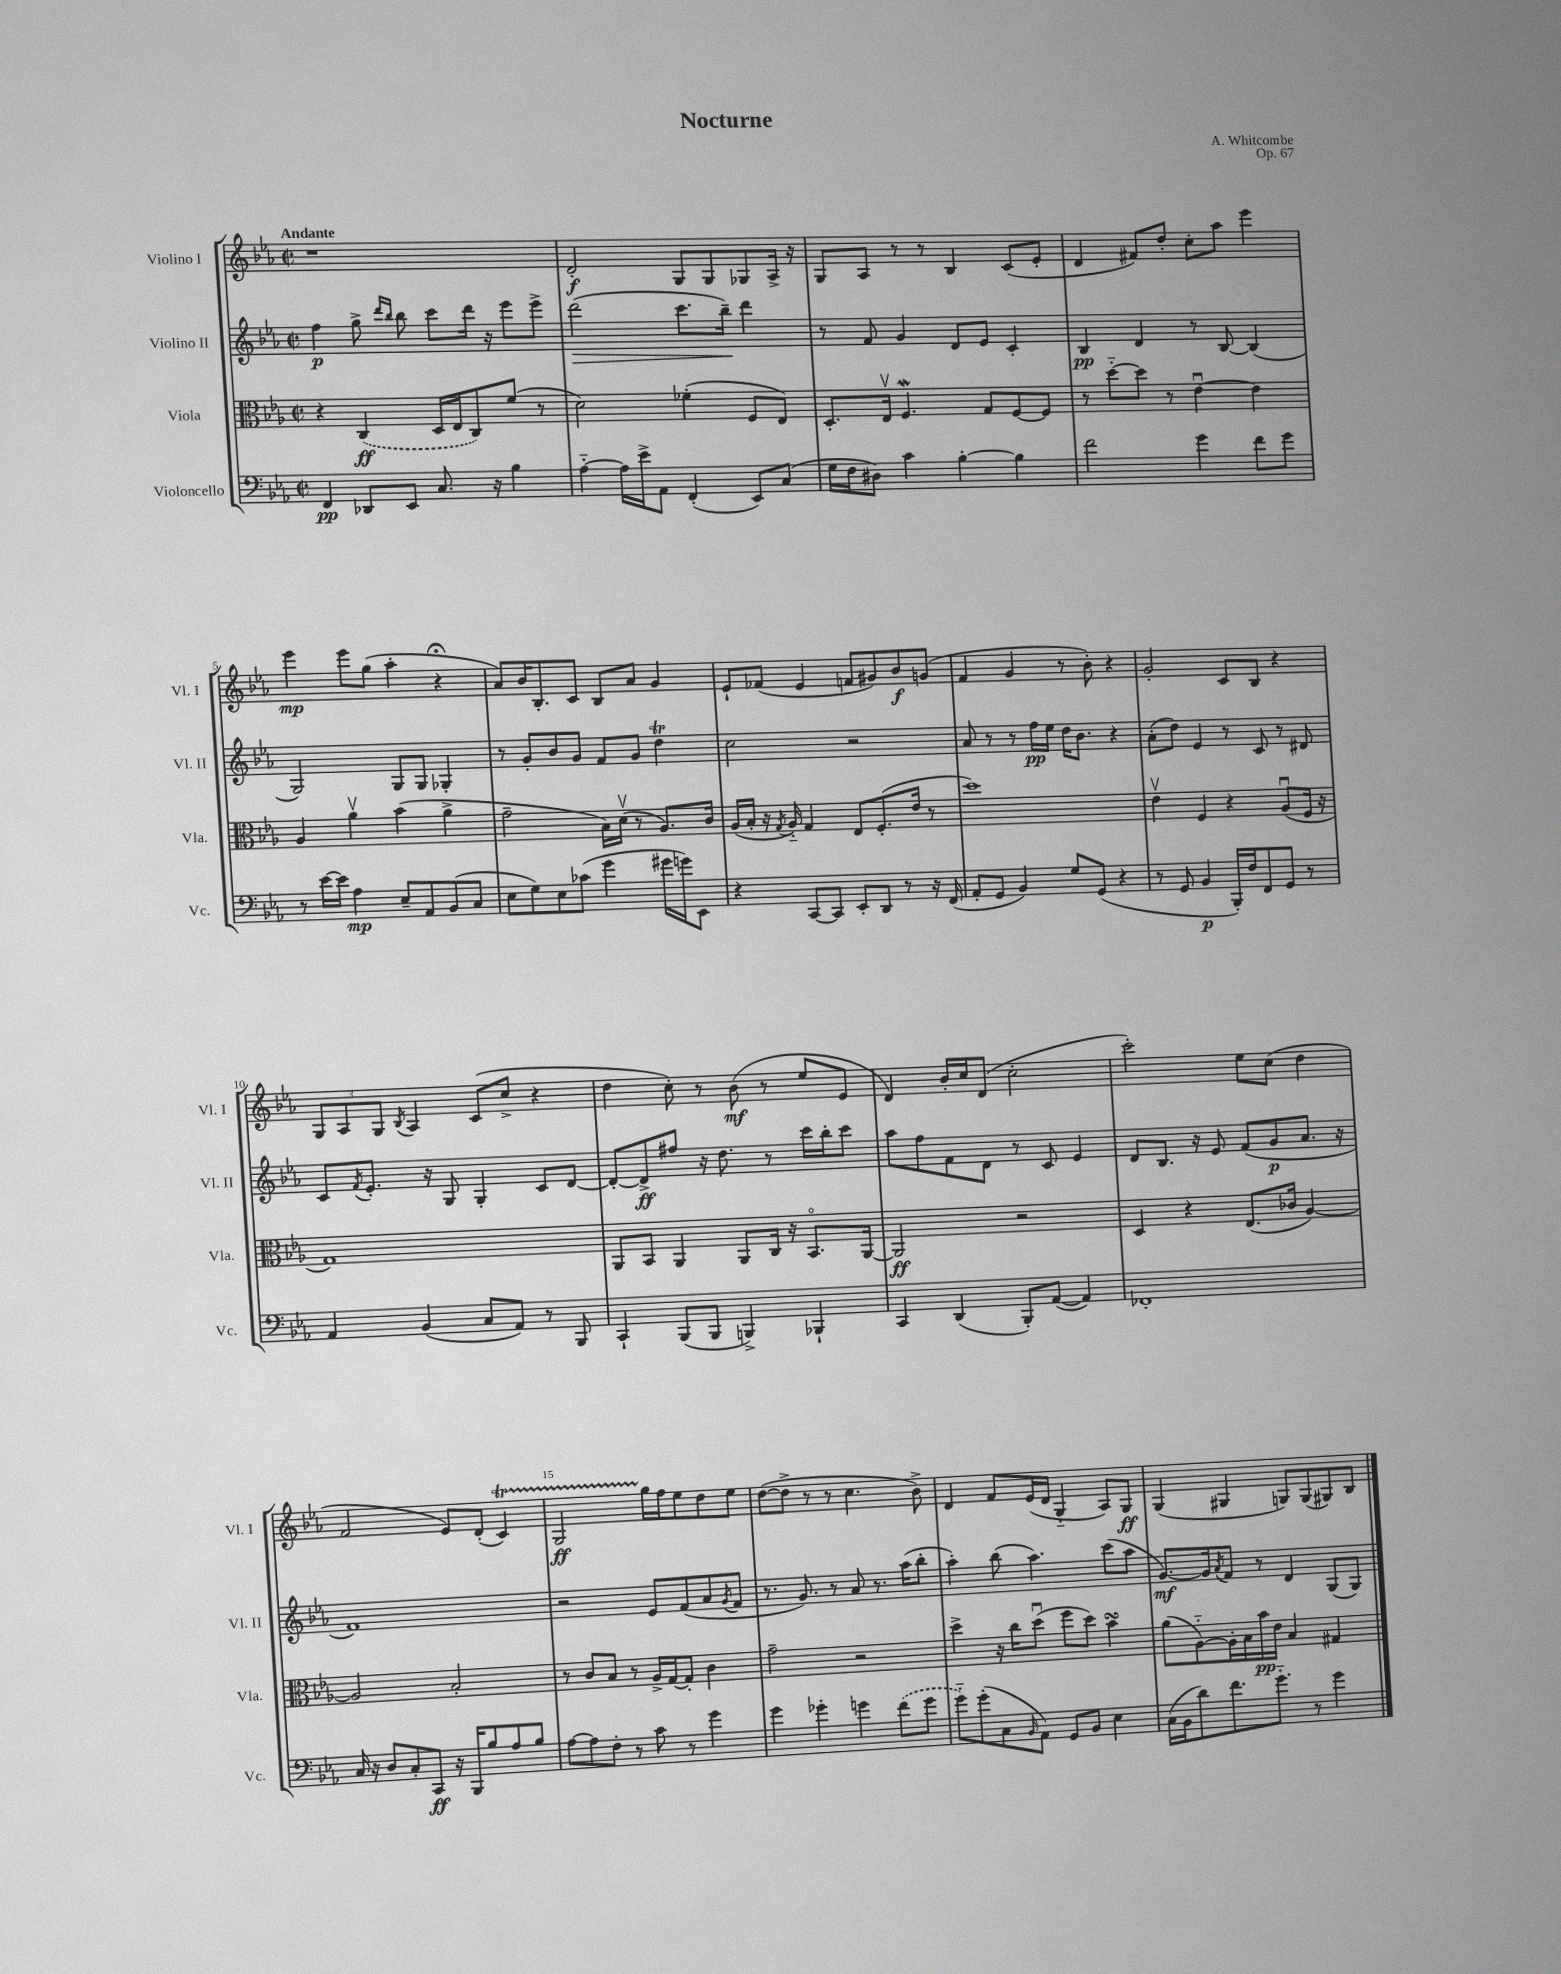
\header { title = "Nocturne" composer = "A. Whitcombe" opus = "Op. 67" }
<<
\new StaffGroup <<
\new Staff = "s0" \with { instrumentName = "Violino I" shortInstrumentName = "Vl. I" } {
    \clef treble \key ees \major \defaultTimeSignature \time 2/2 \tempo "Andante"
    r1 |
    d'2-.\f g8 g8 ges8 aes16-> r16 |
    g8 aes8 r8 r8 bes4 c'8( ees'8-. |
    d'4 fis'8) d''8-. c''8-. aes''8 ees'''4 |
    ees'''4\mp ees'''8 g''8( aes''4-. r4\fermata |
    aes'8) bes'16 bes8.-. c'8 bes8 aes'8 g'4 |
    ees'8-! fes'8( ees'4 f'8 gis'8) bes'8\f g'8( |
    f'4 g'4 r8 bes'8-.) r4 |
    g'2-. c'8 bes8 r4 |
    \tuplet 3/2 { g8 aes8 g8 } \acciaccatura { bes8 } aes4 c'8( c''8-> r4 |
    d''4 c''8-.) r8 bes'8\mf( r8 ees''8 ees'8 |
    d'4) bes'16-. c''16 d'8( c''2-. |
    c'''2-.) ees''8 c''8( d''4 |
    f'2 ees'8) d'8-.( c'4\startTrillSpan) |
    g2\ff g''16\stopTrillSpan f''16 ees''8 d''8 ees''8 |
    d''8~( d''8-> r8 r8 c''4. bes'8->) |
    d'4 f'8 ees'16( d'16 g4-_ aes8) g8\ff |
    g4( gis4 g8) g8( gis8) bes8 \bar "|." |
}
\new Staff = "s1" \with { instrumentName = "Violino II" shortInstrumentName = "Vl. II" } {
    \clef treble \key ees \major \defaultTimeSignature \time 2/2
    f''4\p g''8-> \grace { d'''16 bes''16 } bes''8 c'''8 d'''16 r16 ees'''8 ees'''8-> |
    d'''2\>( c'''8. bes''16--\!) d'''4 |
    r8 f'8 g'4 d'8 ees'8 c'4-. |
    bes4\pp d'4 r8 bes8~ bes4( |
    g2) g8 g8 ges4-. |
    r8 g'8-. bes'8 g'8 f'8 g'8 d''4\trill |
    c''2 r2 |
    aes'8 r8 r8 f''16\pp ees''16 d''16 bes'8. r4 |
    aes'8-.( d''8) ees'4 r8 c'8 r8 dis'8 |
    c'8 \acciaccatura { f'8 } ees'8.-. r16 g8 g4-. c'8 d'8~ |
    d'8~-. d'8->\ff fis''8 r16 d''8. r8 c'''16 bes''16-. c'''8 |
    aes''8 f''8 f'8 d'8 r8 c'8 ees'4 |
    d'8 bes8. r16 ees'8 f'8( g'8\p aes'8. r16 |
    f'1) |
    r2 ees'8 f'8( aes'8 \acciaccatura { g'8 } f'8 |
    r8. g'8.) r8 aes'8 r8. aes''16( bes''8-. |
    aes''4-.) bes''8( aes''4.) c'''8( aes''8 |
    g'8.~\mf) g'16 \acciaccatura { aes'8 } f'8 r8 d'4 g8( g8) \bar "|." |
}
\new Staff = "s2" \with { instrumentName = "Viola" shortInstrumentName = "Vla." } {
    \clef alto \key ees \major \defaultTimeSignature \time 2/2
    r4 \once \slurDashed c4\ff( d16 ees16 c8) f'8( r8 |
    d'2) fes'4-.( f8 ees8) |
    d8.-. ees16\upbow f4.\mordent g8 f8~ f8 |
    r8 d''8~-_ d''8 r8 ees'4~\downbow ees'4 |
    aes4 aes'4\upbow bes'4( aes'4-> |
    g'2-- bes16) d'16\upbow( r8 aes8.) c'16 |
    aes16( bes16-. r16 \acciaccatura { g8 } aes16-_) g4 ees8 f8.-.( ees'16 r8 |
    d''1) |
    ees'4\upbow f4 r4 aes8\downbow( f16 r16 |
    g1) |
    aes,8 bes,8 aes,4 aes,8 c16 r16 bes,8.\flageolet aes,16~ |
    aes,2\ff r2 |
    d4 r4 ees8.( ces'16 aes4~) |
    aes2 bes2-. |
    r8 c'8 bes8 r8 aes16-> g16~ g8-. c'4 |
    g'2-- r2 |
    d''4-> r16 c''16 d''8\downbow( f''8 d''8) bes'4\turn |
    aes'8( aes8~-_) aes16-. bes16 bes'16\pp ees'16 bes4 gis4 \bar "|." |
}
\new Staff = "s3" \with { instrumentName = "Violoncello" shortInstrumentName = "Vc." } {
    \clef bass \key ees \major \defaultTimeSignature \time 2/2
    f,4\pp des,8 ees,8 c8. r16 bes4 |
    aes4~-_ aes16 ees'16-> aes,8 f,4-.( ees,8) c8( |
    g16 f16 dis8) c'4 bes4~-. bes4 |
    f'2 g'4 f'8 g'8 |
    r8 ees'16~ ees'16 aes4\mp ees8-- aes,8 bes,8( c8 |
    ees8 g8) ees8 ces'8( g'4 gis'16 g'16) ees,8 |
    r4 c,8~ c,8 ees,8-. d,8 r8 r16 f,16( |
    aes,8-. g,8 bes,4) g8 g,8( r4 |
    r8 g,8 bes,4\p bes,,16-.) f16 f,8 g,8 r8 |
    aes,4 bes,4( c8 aes,8) r8 bes,,8 |
    c,4-! bes,,8( bes,,8 b,,4->) bes,,4-! |
    c,4 d,4( bes,,8-.) aes,8~( aes,4) |
    fes,1-. |
    c16 r16 d8 c8-. c,8\ff r16 bes,,16 bes8 aes8 bes8 |
    aes8~ aes8 f8-. r8 c'8 r8 g'4 |
    g'4 ges'4-. g'4 \once \slurDashed f'8( g'8 |
    g'8-_) g'8-.( c8 \grace { bes,16 } aes,8) g,8 bes,8 ees4 |
    c16( bes,16 d'8) f'8. g'8.-_ r8 g'4 \bar "|." |
}
>>
>>
\layout { \context { \Score \override BarNumber.break-visibility = ##(#f #t #t) barNumberVisibility = #(every-nth-bar-number-visible 5) } }
